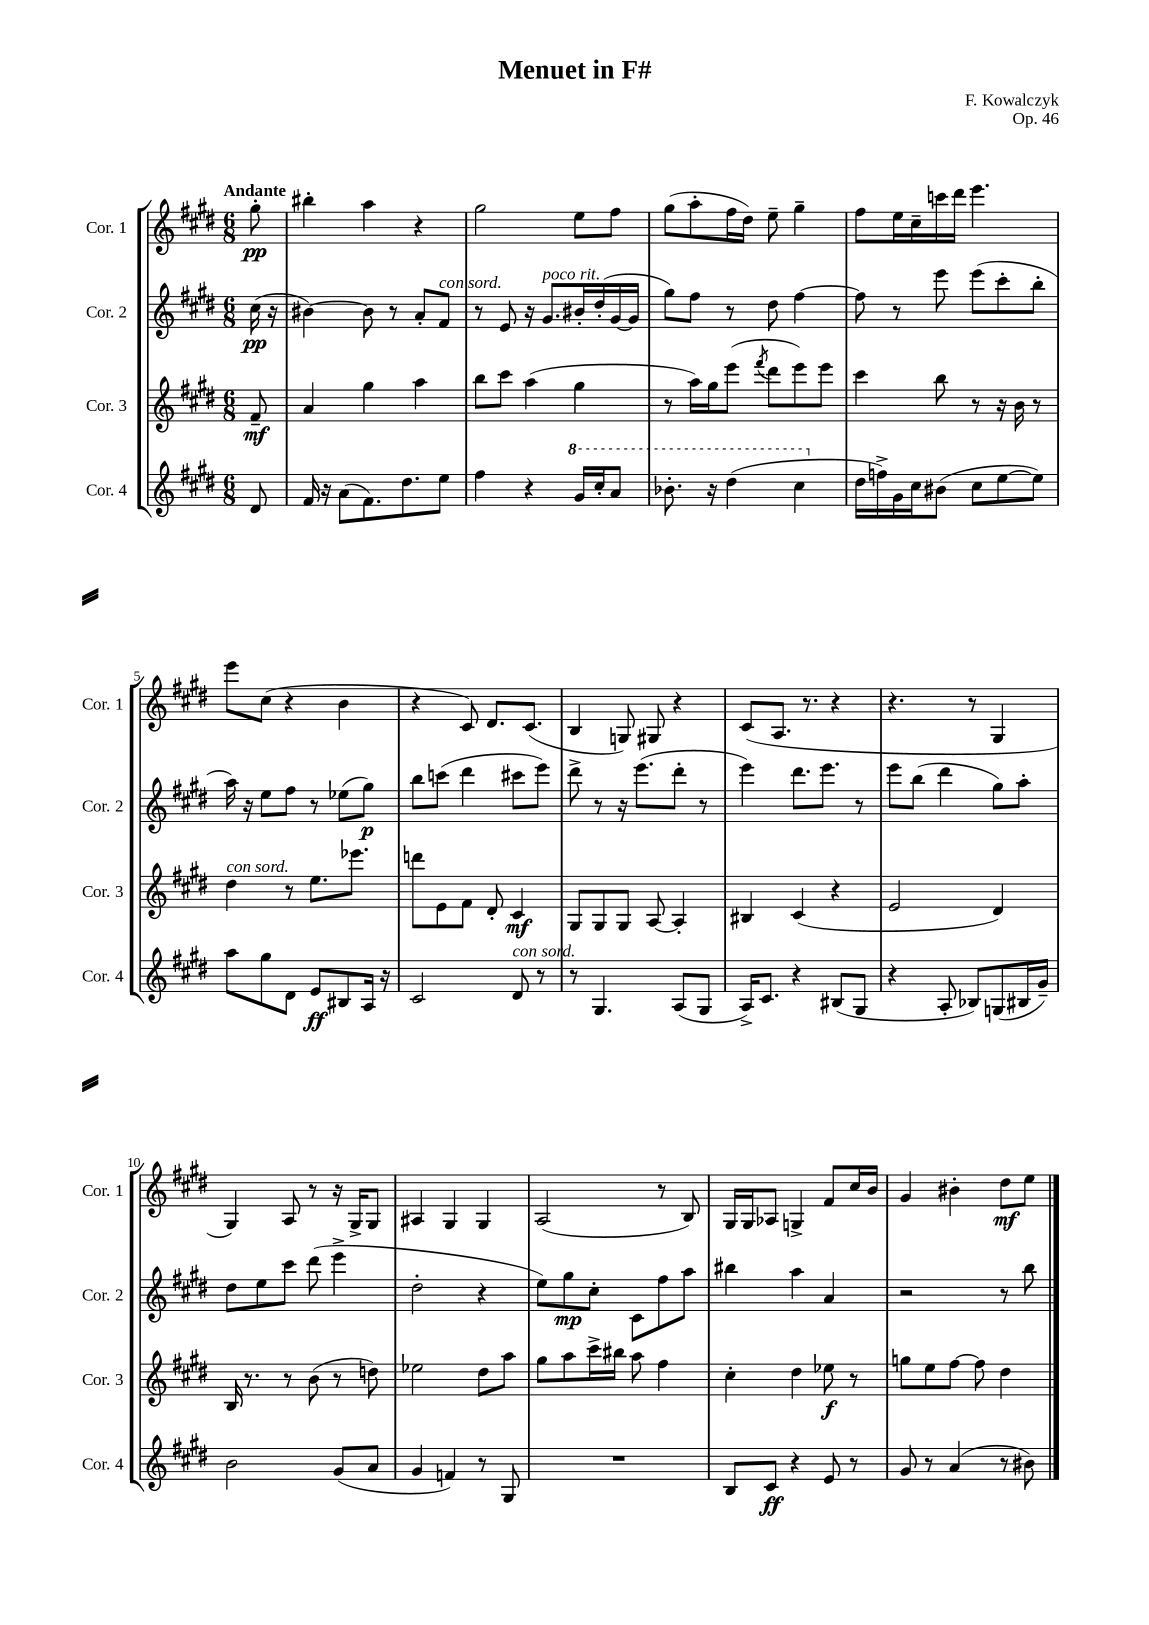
\header { title = "Menuet in F#" composer = "F. Kowalczyk" opus = "Op. 46" }
<<
\new StaffGroup <<
\new Staff = "s0" \with { instrumentName = "Cor. 1" shortInstrumentName = "Cor. 1" } {
    \clef treble \key e \major \numericTimeSignature \time 6/8 \partial 8 \tempo "Andante"
    gis''8-.\pp |
    bis''4-. a''4 r4 |
    gis''2 e''8 fis''8 |
    gis''8( a''8-. fis''16 dis''16) e''8-- gis''4-- |
    fis''8 e''16 cis''16-- c'''16 dis'''16 e'''4. |
    e'''8 cis''8( r4 b'4 |
    r4 cis'8) dis'8. cis'8.( |
    b4 g8) gis8 r4 |
    cis'8( a8. r8. r4 |
    r4. r8 gis4 |
    gis4) a8 r8 r16 gis16-> gis8 |
    ais4 gis4 gis4 |
    a2( r8 b8) |
    gis16 gis16 aes8 g4-> fis'8 cis''16 b'16 |
    gis'4 bis'4-. dis''8\mf e''8 \bar "|." |
}
\new Staff = "s1" \with { instrumentName = "Cor. 2" shortInstrumentName = "Cor. 2" } {
    \clef treble \key e \major \numericTimeSignature \time 6/8 \partial 8
    cis''16\pp( r16 |
    bis'4~) bis'8 r8 a'8-. fis'8^\markup { \italic "con sord." } |
    r8 e'8 r16 gis'8.^\markup { \italic "poco rit." } bis'16-. dis''16-.( gis'16~ gis'16 |
    gis''8) fis''8 r8 dis''8 fis''4~ |
    fis''8 r8 e'''8 e'''8( cis'''8-. b''8-. |
    a''16) r16 e''8 fis''8 r8 ees''8( gis''8\p) |
    b''8 c'''8( dis'''4 cis'''8 e'''8) |
    dis'''8-> r8 r16 e'''8.( dis'''8-. r8 |
    e'''4) dis'''8. e'''8. r8 |
    e'''8 b''8( dis'''4 gis''8) a''8-. |
    dis''8 e''8 cis'''8 dis'''8( e'''4-> |
    dis''2-. r4 |
    e''8) gis''8\mp cis''8-. cis'8 fis''8 a''8 |
    bis''4 a''4 a'4 |
    r2 r8 b''8 \bar "|." |
}
\new Staff = "s2" \with { instrumentName = "Cor. 3" shortInstrumentName = "Cor. 3" } {
    \clef treble \key e \major \numericTimeSignature \time 6/8 \partial 8
    fis'8--\mf |
    a'4 gis''4 a''4 |
    b''8 cis'''8 a''4( gis''4 |
    r8 a''16) gis''16 e'''8( \acciaccatura { fis'''8 } dis'''8 e'''8) e'''8 |
    cis'''4 b''8 r8 r16 b'16 r8 |
    dis''4^\markup { \italic "con sord." } r8 e''8. ees'''8. |
    d'''8 e'8 fis'8 dis'8-. cis'4\mf |
    gis8 gis8 gis8 a8~ a4-. |
    bis4 cis'4( r4 |
    e'2 dis'4) |
    b16 r8. r8 b'8( r8 d''8) |
    ees''2 dis''8 a''8 |
    gis''8 a''8 cis'''16-> bis''16 a''8 fis''4 |
    cis''4-. dis''4 ees''8\f r8 |
    g''8 e''8 fis''8~ fis''8 dis''4 \bar "|." |
}
\new Staff = "s3" \with { instrumentName = "Cor. 4" shortInstrumentName = "Cor. 4" } {
    \clef treble \key e \major \numericTimeSignature \time 6/8 \partial 8
    dis'8 |
    fis'16 r16 a'8( fis'8.) dis''8. e''8 |
    fis''4 r4 \ottava #1 gis''16 cis'''16-. a''8 |
    bes''8.-. r16 dis'''4( cis'''4 \ottava #0 |
    dis''16 f''16->) gis'16 cis''16 bis'8( cis''8 e''8~ e''8) |
    a''8 gis''8 dis'8 e'8\ff bis8 a16 r16 |
    cis'2 dis'8^\markup { \italic "con sord." } r8 |
    r8 gis4. a8( gis8 |
    a16->) cis'8. r4 bis8( gis8 |
    r4 a8-. bes8) g8( bis16 gis'16--) |
    b'2 gis'8( a'8 |
    gis'4 f'4) r8 gis8 |
    R2. |
    b8 cis'8\ff r4 e'8 r8 |
    gis'8 r8 a'4( r8 bis'8) \bar "|." |
}
>>
>>
